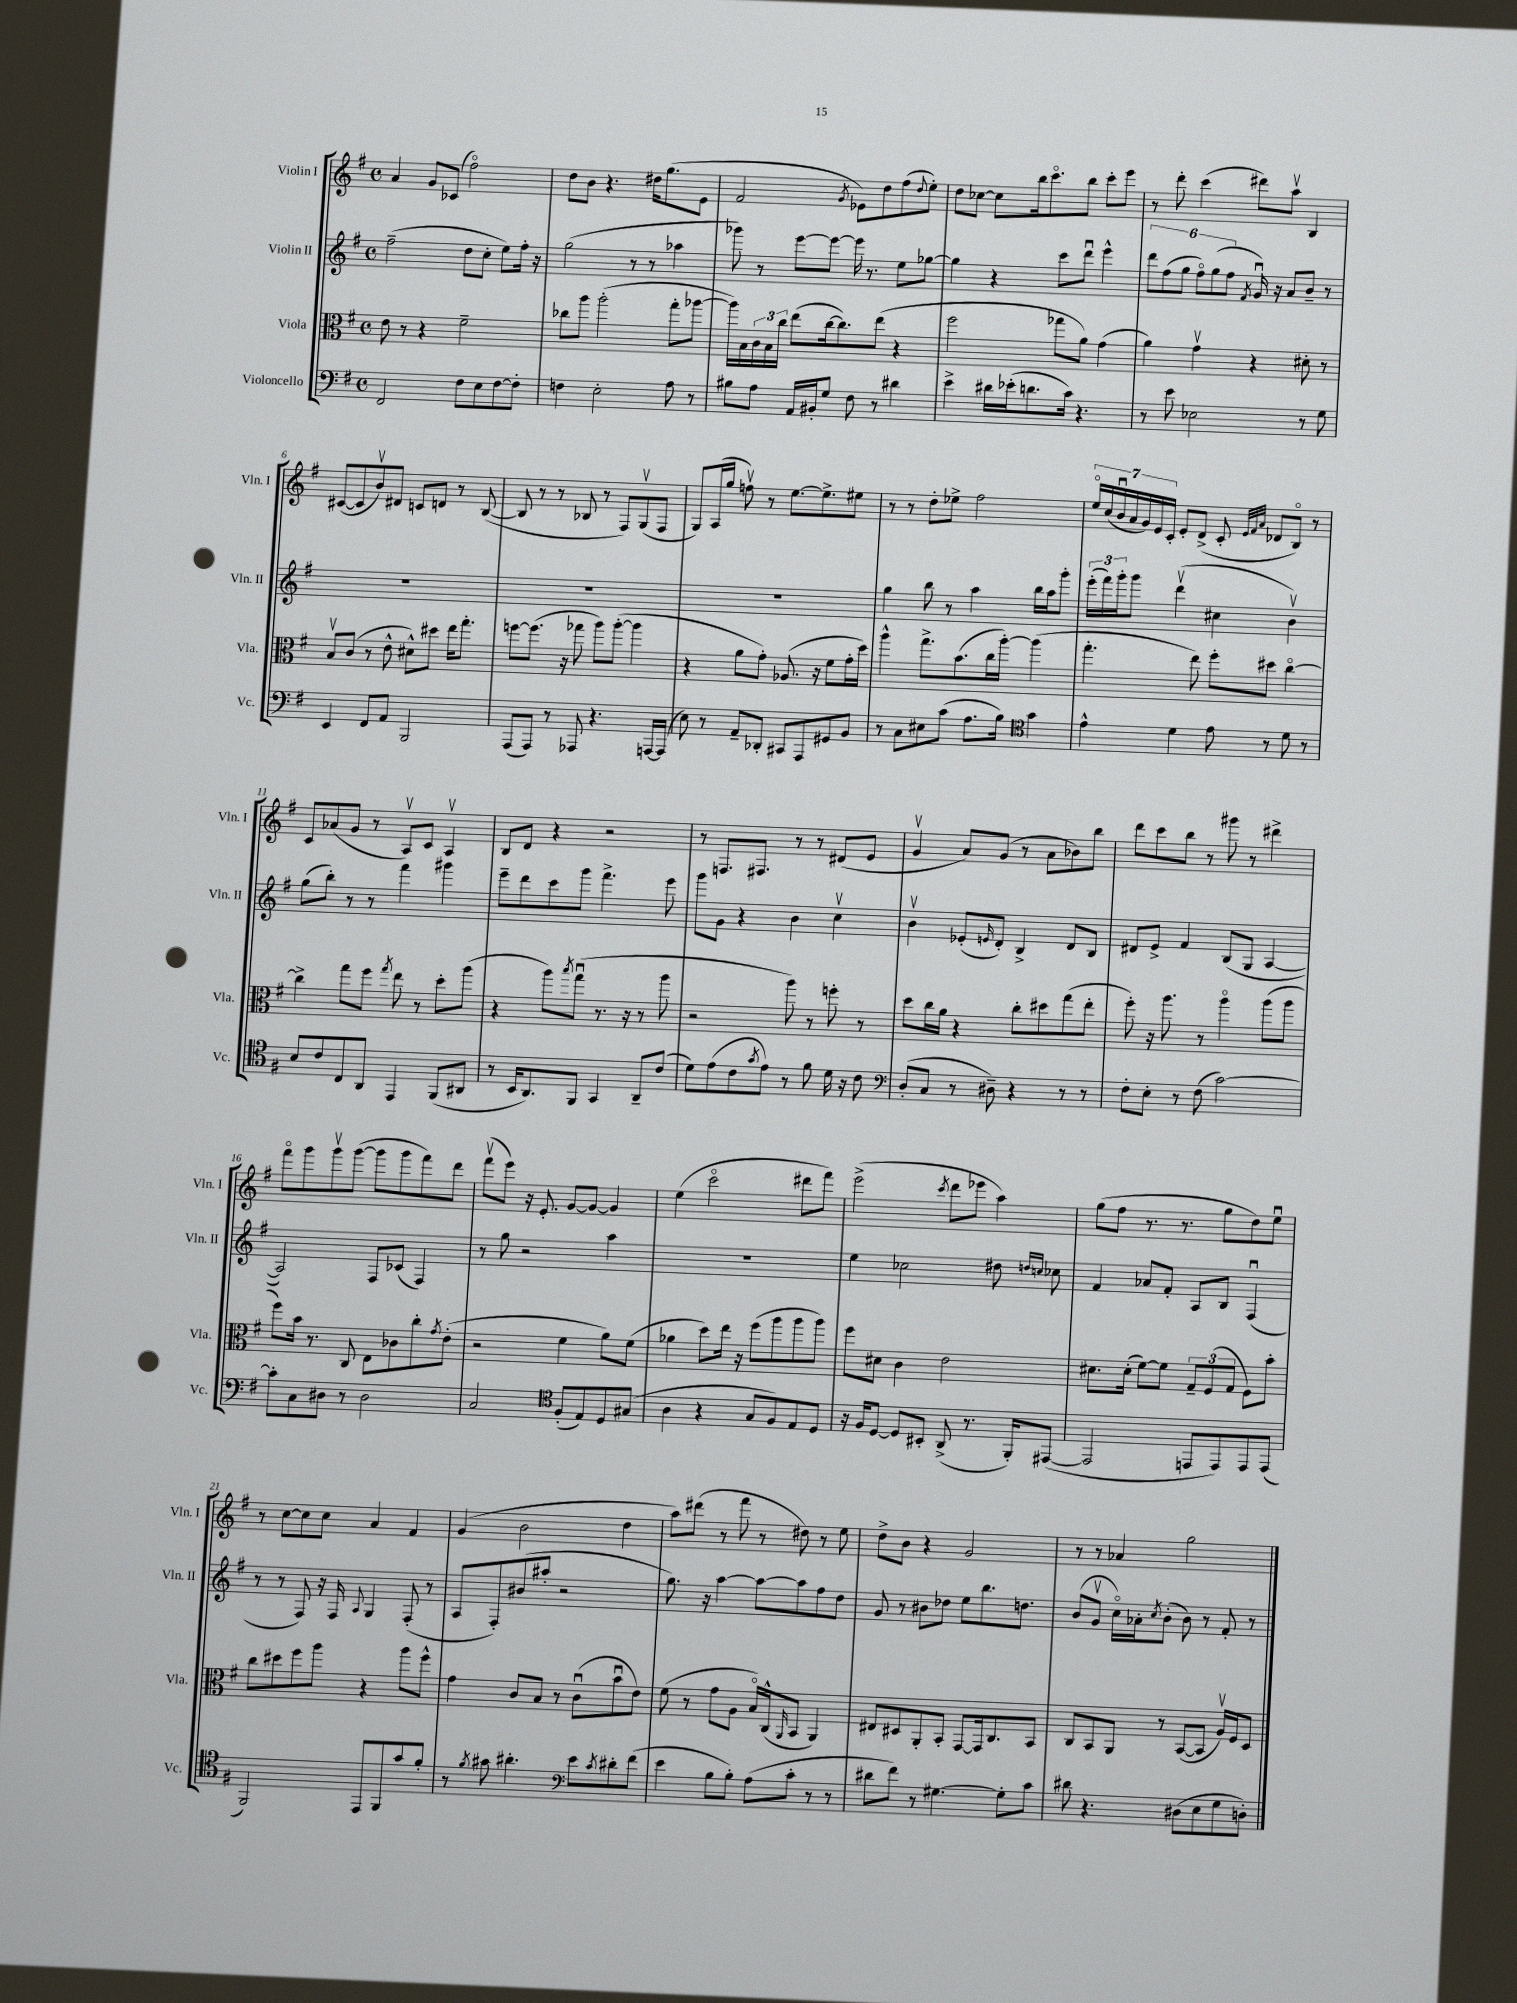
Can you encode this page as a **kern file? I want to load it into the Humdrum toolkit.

**kern	**kern	**kern	**kern
*staff4	*staff3	*staff2	*staff1
*clefF4	*clefC3	*clefG2	*clefG2
*k[f#]	*k[f#]	*k[f#]	*k[f#]
*M4/4	*M4/4	*M4/4	*M4/4
*met(c)	*met(c)	*met(c)	*met(c)
2FF#	8e	(2ff#~	4a
.	8r	.	.
.	4r	.	8g
.	.	.	(8c-
8F#	2f#~	8dd	2ff#o)
8E	.	8cc'	.
[8F#	.	8ee)	.
8F#']	.	16ff#'	.
.	.	16r	.
=	=	=	=
4F	8cc-	(2gg	8dd
.	8aa	.	8b
2E'	(2aa'	.	4.r
.	.	8r	.
.	.	8r	16dd#
.	.	.	(8.gg
8A	8gg'	4aa-	.
8r	[8aa-	.	8e
=	=	=	=
8B#	16aa-])	8ggg-)	2f#
.	16B	.	.
8A	24c	8r	.
.	24B	.	.
.	24cc	.	.
16AA	(8ee	[8eee	.
16BB#'	.	.	.
8G	[16cc	8eee_	.
.	8.cc])	.	.
.	.	.	8qg
8F#	.	16eee]	8e-)
.	.	8.r	.
8r	(8ee	.	8dd
4d#	4r	8ee	(8ff#
.	.	.	8qqdd
.	.	[8gg-	8ee')
=	=	=	=
4e^	2ff#	4gg-]	8dd
.	.	.	[8cc-
16d#	.	4r	8cc-]
(16e-'	.	.	.
8.d	.	.	16bb
.	.	.	8.ccco
.	8gg-	8ccc	.
16c)	.	.	.
4.r	8a)	8dddu	8bb
.	(4g	4eee^^	8ccc'
.	.	.	8eee
=	=	=	=
8r	4a)	12ddd	8r
.	.	(12ff#	.
8e	.	.	8ddd'
.	.	12gg	.
2E-	4gv	12ff#o)	(4ccc
.	.	(12gg	.
.	.	12ff#	.
.	.	8qf#	.
.	4r	16gu)	8ddd#)
.	.	16r	.
.	.	8a	8aav
8r	8d#'	8b~	4B
8G	8r	8r	.
=	=	=	=
4EE	8Bv	1r	([8c#
.	(8c	.	8c#]
8FF#	8r	.	8bv)
8AA	8e^^	.	8d#
2BBB	8d#^^)	.	8c
.	8dd#	.	8d
.	16ee	.	8r
.	8.gg'	.	.
.	.	.	([8B
=	=	=	=
(8AAA	[8ff	1r	8B]
8AAA)	(8.ff]	.	8r
8r	.	.	8r
.	16r	.	.
8AAA-	8gg-	.	8B-
4.r	8aa)	.	8r
.	([8aa'	.	8F#)
.	4aa]	.	(8Gv
[16AAA	.	.	8F#
(16AAA]	.	.	.
=	=	=	=
8E)	4r	1r	8G)
8r	.	.	(16A
.	.	.	16gg
8AA~	8a	.	8ffv)
8DD-'	8g')	.	8r
8CC#	(8.A-	.	[8.ee
8AAA	.	.	.
.	16r	.	8.ee^]
8GG#	8f#	.	.
8BB	16g'	.	8ee#
.	16dd)	.	.
=	=	=	=
8r	4aa^^	4gg	8r
8C	.	.	8r
8E#	8.gg^	8bb	8dd'
(8c	.	8r	8ee-^
.	(8.b	.	.
8.A	.	4aa	2ff#
.	16cc	.	.
16B)	[16aa')	.	.
*clefC4	*	*	*
4g	(4aa]	16bb	.
.	.	16aa	.
.	.	8ggg'	.
=	=	=	=
4e^^	4.gg'	(24eee'	28eeo
.	.	.	(28cc
.	.	24fff#)	.
.	.	.	28bu
.	.	24ggg'	.
.	.	.	28a
.	.	8ggg	.
.	.	.	28g)
.	.	.	28e
.	.	.	28c'
4d	.	(4dddv	8e'
.	8ee)	.	(8d^
8e	8ff#'	4cc#	8c'
.	.	.	32qqe
.	.	.	32qqf#
.	.	.	32qqa
8r	8dd#	.	8d-
8d	[4cco	4bv)	8Bo)
8r	.	.	8r
=	=	=	=
8B	4cc^]	(8gg	8c
8c	.	8bb')	(8a-
8C	8gg	8r	8g
8AA	8ff#	8r	8r
.	8qgg	.	.
4EE	8ee	4fff#	8Av)
.	8r	.	8c
(8FF#	8dd'	4ggg#	4Av
8AA#	(8aa	.	.
=	=	=	=
8r	4r	8eee~	8B
16BB	.	8ddd	8d
8.AA)	.	.	.
.	8aa)	8ccc	4r
.	8qbb	.	.
8FF#	(8ggu	8ggg	.
4GG	8.r	4.fff#^	2r
.	16r	.	.
8AA~	8r	.	.
(8c	8aa	8eee	.
=	=	=	=
8d)	2r	8ggg	8r
(8e	.	8g	8.F
8c	.	4r	.
.	.	.	8.F#
8qg	.	.	.
8e)	.	.	.
8r	8aa)	4b	8r
8f#	8r	.	8r
16d	8ff'	4ccv	(8d#
16r	.	.	.
8c	8r	.	8e
=	=	=	=
*clefF4	*	*	*
(8D'	8dd	4bv	4gv
8C	16cc	.	.
.	16a	.	.
8r	4r	(8e-'	8a)
.	.	16qqe	.
8D#~)	.	8d')	(8g
4r	8cc'	4B^	8r
.	8dd#	.	8a
8r	(8gg	8d	8b-)
8r	8ee'	8B	8bb
=	=	=	=
8F#'	8ff#')	8d#	8ddd
8E'	16r	8e^	8ccc
.	8.aa	.	.
8r	.	4f#	8bb
(8F#	8r	.	8r
[2c)	4aao	(8B	8ggg#
.	.	8G	8r
.	(8aa	[4A	4ddd#^
.	8aa	.	.
=	=	=	=
8c']	8ff#)	2A])	8fff#o
8C	16b	.	8ggg
.	8.r	.	.
8D#	.	.	8gggv
8r	8C	.	([8ggg
2D#	8E	8F#	8ggg]
.	8c-	(8c-	8ggg
.	8cc'	4F#)	8fff#)
.	8qg	.	.
.	(8e'	.	8ddd
=	=	=	=
2C	2r	8r	(8fff#v
.	.	8gg	8eee)
.	.	2r	16r
.	.	.	8.e'
*clefC4	*	*	*
(8F#'	4f#	.	[8g
8E)	.	.	8g_
8D	8a)	4aa	4g]
(8G#	(8f#	.	.
=	=	=	=
4A	4a-	1r	(4ee
4r	8dd)	.	2ccco
.	16ee	.	.
.	16r	.	.
8G	(8ff#	.	.
8F#)	8aa	.	.
8E	8aa	.	8ddd#
8D	8aa)	.	8fff#)
=	=	=	=
16r	8ff#	4ee	(2eee^
16F#	.	.	.
[8D	8d#	.	.
8D]	4c	2cc-	.
8BB#'	.	.	.
.	.	.	8qccc
(8AA^	2e	.	8ddd
8.r	.	.	8eee-
.	.	8dd#	4aa)
16FF#')	.	.	.
.	.	16qqdd	.
.	.	16qqcc	.
([8EE#	.	8cc-	.
=	=	=	=
2EE#]	8.d#	4f#	(8gg
.	.	.	8ff#
.	(16d#'	.	.
.	[8f#)	8a-	8.r
.	8f#]	8f#'	.
.	.	.	8.r
8EE	12G~	8A	.
.	(12F#	.	.
8EE)	.	8B	8gg
.	12G	.	.
8EE	8F#)	(4F#u	8dd)
(8EE	8b'	.	8eeu
=	=	=	=
2FF#)	8cc	8r	8r
.	8dd#	8r	[8cc
.	8ff#	8F#)	8cc]
.	8aa	16r	8cc
.	.	16F#	.
.	.	8qqA	.
8EE	4r	4G	4a
8FF#	.	.	.
8g	8aa	(8F#'	4f#
8f#'	8ff#^^	8r	.
=	=	=	=
8r	4g	8A	(4g
8qf#	.	.	.
8g#	.	8F#')	.
4.a#'	8c	(8b#	2b
.	8B	8aa#'	.
.	8r	2r	.
*clefF4	*	*	*
8e	(8cu	.	.
8qc	.	.	.
8d#'	8bu	.	4dd
(8f#	8e)	.	.
=	=	=	=
4e	(8f#	8.gg)	8aa)
.	8r	.	(8ddd#
.	.	16r	.
8B	8g	[4aa	8r
8B')	8A	.	8fff#
(8A	16Bo)	8aa_	8r
.	(16C^^	.	.
.	16qqAA	.	.
8c'	8BB	8aa]	8dd#)
8r	4AA)	8ff#	8r
8r	.	8dd	8ee
=	=	=	=
8d#	8E#	8g	8dd^
8f#)	8D#	8r	8b
8r	8AA'	8b#	4r
[4.G#	8BB'	8dd-	.
.	[8GG	8ee	2g
.	16GG]	8.bb	.
.	8.C	.	.
8G#']	.	.	.
.	.	8.dd	.
8c	8BB	.	.
=	=	=	=
8d#	8C	(8b	8r
4.r	8BB	8gv	8r
.	8AA	16cco)	4a-
.	.	16a-'	.
.	.	8qcc	.
.	8r	(8b'	.
(8D#	([8BB	8b)	2gg
8E	8BB]	8r	.
8G	16Av)	8f#'	.
.	16F#	.	.
8D')	8D	8r	.
==	==	==	==
*-	*-	*-	*-
